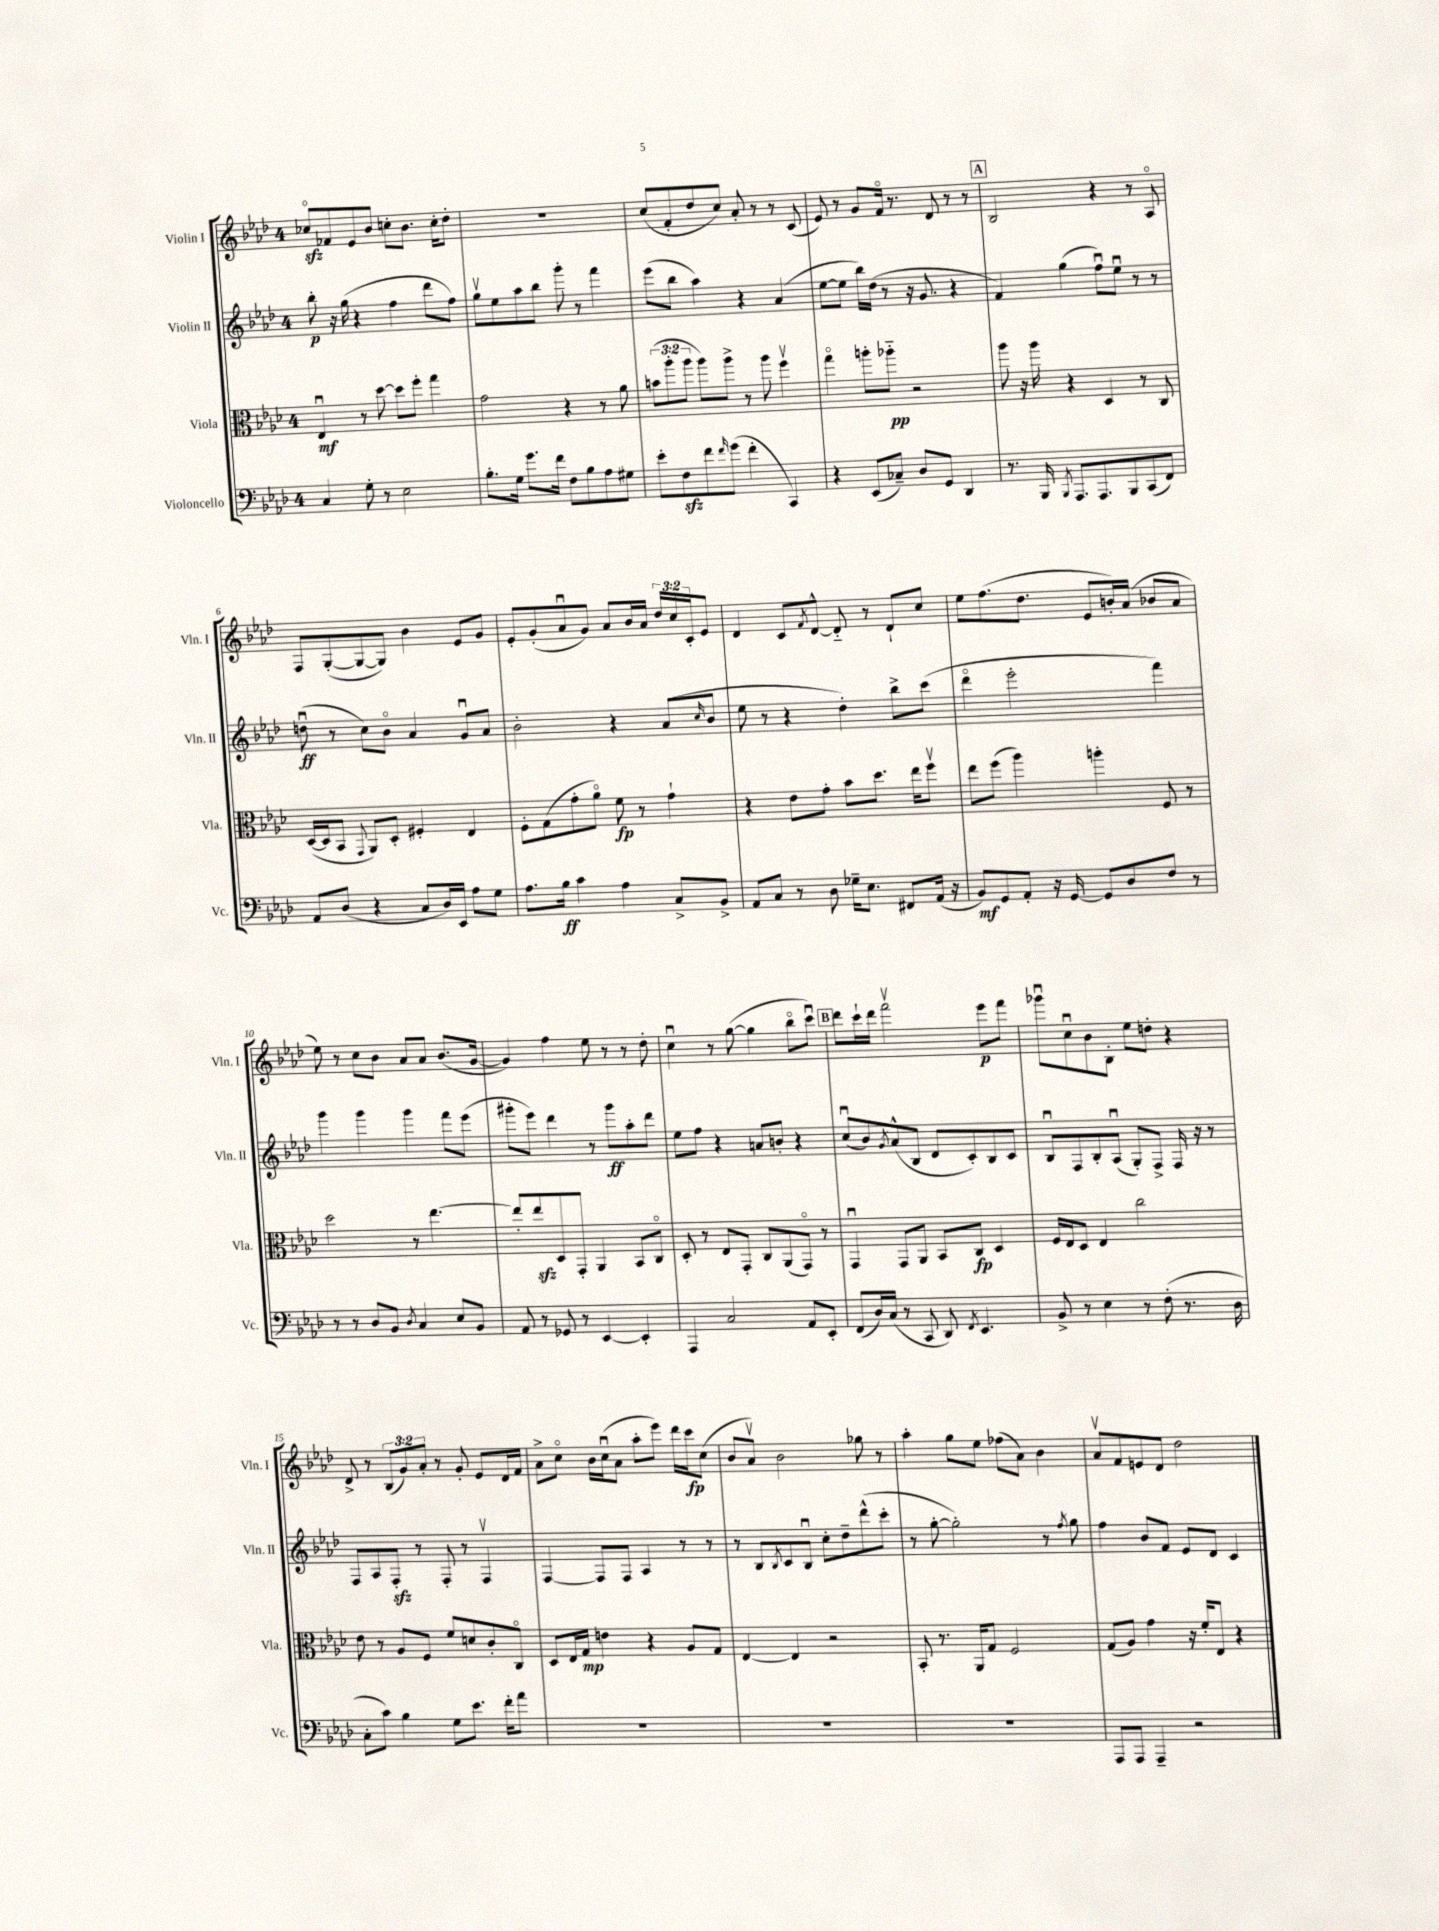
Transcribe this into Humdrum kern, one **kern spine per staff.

**kern	**kern	**kern	**kern
*staff4	*staff3	*staff2	*staff1
*clefF4	*clefC3	*clefG2	*clefG2
*k[b-e-a-d-]	*k[b-e-a-d-]	*k[b-e-a-d-]	*k[b-e-a-d-]
*M4/4	*M4/4	*M4/4	*M4/4
4C/	4E-u/	8bb-'\	8cc-o/L
.	.	16r	8f-/
.	.	(16gg\	.
8G'\	8r	4r	8e-/
8r	[8dd-\	.	8b-/J
2E-\	8dd-\]L	4ff\	8cc'\L
.	8ff'\J	.	8.b-\J
.	4gg\	8ddd-\L	.
.	.	.	16cc'\LK
.	.	8ff\J)	8dd-'\J
=	=	=	=
8.B-'\L	2g\	8ggv\L	1r
.	.	8ee-\	.
16G\Jk	.	.	.
8.g\L	.	8aa-\	.
.	.	8bb-\J	.
16f\Jk	.	.	.
8F\L	4r	8ggg'\	.
8B-\	.	8r	.
8A-\	8r	4fff\	.
8G#\J	8a-\	.	.
=	=	=	=
8e-'\L	(12b\L	(8eee-\L	(8cc/L
.	12aa-'\	.	.
8F\	.	8bb-\J	8f'/
.	12aa-\J	.	.
8f\	8aa-\L)	4aa-\)	8dd-/
16qqf/	.	.	.
(8g\J	8aa-^\J	.	8cc/J)
4f'\	8r	4r	8a-'/
.	8aa-\	.	8r
4CC/)	4ffv\	(4a-/	8r
.	.	.	(8c/
=	=	=	=
4r	4ggo\	[8ee-\L	8e-/)
.	.	8ee-\]J	8r
(8EE-/L	8aa'\L	16bb-\LL)	8g/L
.	.	(16dd-\JJ	.
8C-~/J)	8aa-'~\J	8r	16fo/Jk
.	.	.	8.r
8D-/L	2r	16r	.
.	.	8.g/	.
8GG/J	.	.	8d-/
4DD-/	.	4r	8r
.	.	.	8r
=	=	=	=
8.r	8aa-\	4f/)	2B-/
.	16r	.	.
16BBB-/	16aa-\	.	.
8qBBB-/	.	.	.
8.AAA-/L	4r	(4gg\	.
8.AAA-/	.	.	.
.	4D-/	8ffu\L)	4r
8BBB-/	.	8ee-u\J	.
(8CC/	8r	8r	8r
8FF/J)	8C/	8r	8A-o/
=	=	=	=
8AA-/L	([16D-/LL	(8ddu\	8F/L
.	16D-/]J	.	.
(8D-/J	8BB-/J	8r	([8G'/
.	8qqGG/	.	.
4r	8AA-/L)	8cc\L)	8G/_
.	8D-'/J	8b-o\J	8G/]J)
8C/L	4F#'/	4a-/	4b-\
16D-/L)	.	.	.
16EE-/JJ	.	.	.
8A-\L	4E-/	8gu/L	8e-/L
8G\J	.	8a-/J	8g/J
=	=	=	=
8.A-\L	8F'\L	2b-'\	8e-'/L
.	(8G\	.	(8g'/
16B-\Jk	.	.	.
4c\	8g'\	.	8a-u/
.	8a-o\J)	.	8g/J)
4A-\	8f\	4r	8a-/L
.	8r	.	16b-/L
.	.	.	16a-/JJ
8C^/L	4g`\	(8a-/L	24dd-/LL
.	.	.	24cc/
.	.	.	24c'/J
.	.	16qqcc/	.
8BB-^/J	.	8b-/J	8e-/J
=	=	=	=
8AA-/L	4r	8ee-\	4d-/
8C/J	.	8r	.
8r	8e-\L	4r	8c/L
.	.	.	8qf/
8D-\	8g'\J	.	[8d-^^/J
16G-~\LK	8b-\L	4dd-'\)	8d-'~/]
8.E-\J	.	.	.
.	8.dd-\J	.	8r
8FF#/L	.	8bb-^\L	8d-`/L
.	16ee-\LK	.	.
(16AA-/Jk	8ffv\J	(8ccc\J	8cc/J
16r	.	.	.
=	=	=	=
8BB-/L)	8ee-\L	4ddd-o\	8ee-\L
8GG/	(8ff\J	.	(8.ff\
8AA-'/J	4aa-\)	2eee-'\	.
.	.	.	8.dd-\J
16r	.	.	.
[16GG/	.	.	.
8GG/]L	4aa'\	.	8e-/L
8D-/	.	.	16b'/L)
.	.	.	(16a-/JJ
8F/J	8F/	4fff\)	8b-/L
8r	8r	.	8a-/J
=	=	=	=
8r	2dd-\	4ggg\	8ee-\)
8r	.	.	8r
8D-/L	.	4ggg\	8cc\L
8BB-/J	.	.	8b-\J
8qD-/	.	.	.
4C/	8r	4ggg\	8a-/L
.	[4.ee-\	.	8a-/J
8E-/L	.	8fff\L	(8.b-/L
8BB-/J	.	(8eee-\J	.
.	.	.	[16g/Jk
=	=	=	=
8AA-/	8ee-'/]L	8ggg#'\L	4g/])
8r	8ee-/	8eee-\J)	.
8GG-/	8D-/	4ddd-\	4ff\
8r	8GG'/J	.	.
[4EE-/	4AA-/	8r	8ee-\
.	.	8ggg#\L	8r
4EE-'/]	8BB-/L	8aa-'\	8r
.	8Co/J	8ddd-\J	8dd-'\
=	=	=	=
4AAA-/	8D-'/	8ee-\L	4ccu\
.	8r	8ff\J	.
2C/	8E-/L	4r	8r
.	8GG'/J	.	([8gg\
.	8C/L	8a/L	4gg\]
.	(8AA-/	8b'/J	.
8AA-/L	8GGo/J)	4r	8bb-o\L
8EE-'/J	8r	.	8cccu\J)
=	=	=	=
(8FF/L	4GGu/	(8ccu/L	8ddd-\L
16D-/L)	.	8b-/)	16ccc`\L
(16C/JJ	.	.	16ddd-\JJ
.	.	8qg/	.
8r	8GG/L	(8a-^^/	2fffv\
8CC/	8AA-/J	8B-/J	.
8DD-/)	8BB-/L	8d-/L	.
8qFF/	.	.	.
4.EE-/	8C/J	8c'/)	.
.	4D-/	8B-/	8eee-\L
.	.	8c/J	8fff\J
=	=	=	=
8BB-^/	16F/LL	8B-u/L	8ggg-u\L
.	16E-/J	.	.
8r	8D-/J	8F/	8ccu\
4E-\	4E-/	8B-'/	8b-\
.	.	(8A-u/J	8B-'\J
8r	2cc\	8G'/L)	8ee-\L
(8F'\	.	8F^/J	8dd'\J
8.r	.	16F/	4r
.	.	16r	.
.	.	8r	.
16D-\	.	.	.
=	=	=	=
8C'\L	8e-\	8F/L	8d-^/
8c\J)	8r	8A-/	8r
4B-\	8A-/L	8F'/J	(12B-/L
.	.	.	12g/)
.	8F/J	8r	.
.	.	.	12a-'/J
8G\L	8f/L	8F'/	8r
8.e-\J	8d/	8r	8g'/
.	8c'/	4Fv/	8e-/L
16f'\LK	.	.	.
8a-\J	8Co/J	.	16d-/L
.	.	.	16f/JJ
=	=	=	=
1r	8D-/L	[4F/	8a-^\L
.	16E-/L	.	8cco\J
.	16G/JJ	.	.
.	4e\	8F/]L	16b-\LL
.	.	.	(16ccu\J
.	.	8F/J	8a-\J
.	4r	4A-/	8aa-'\L
.	.	.	8eee-\J)
.	8A-/L	8r	16ddd-\LL
.	.	.	16ccc\J
.	8G/J	8r	(8cc\J
=	=	=	=
1r	[4E-/	8r	8b-/L
.	.	8B-/L	8a-v/J)
.	.	8qB-/	.
.	4E-/]	8c/	2b-\
.	.	8B-u/J	.
.	2r	8cc'\L	.
.	.	8dd-~\	.
.	.	(8ddd-^^\	8gg-\
.	.	8ccc'\J	8r
=	=	=	=
1r	8BB-'/	8r	4aa-'\
.	8.r	[8gg'\	.
.	.	2gg'\])	8gg\L
.	16AA-/LK	.	.
.	8G/J	.	8ee-\J
.	2F/	.	(8ff-\L
.	.	.	8a-\J)
.	.	8r	4b-\
.	.	8qff/	.
.	.	8gg\	.
=	=	=	=
8AAA-/L	(8G/L	4ff\	8a-v/L
8AAA-/J	8A-/J)	.	8f/
4AAA-~/	4g\	8b-/L	8e/
.	.	8f/J	8d-/J
2r	16r	8e-/L	2dd-\
.	16f'/LK	.	.
.	8E-/J	8d-/J	.
.	4r	4c/	.
==	==	==	==
*-	*-	*-	*-
